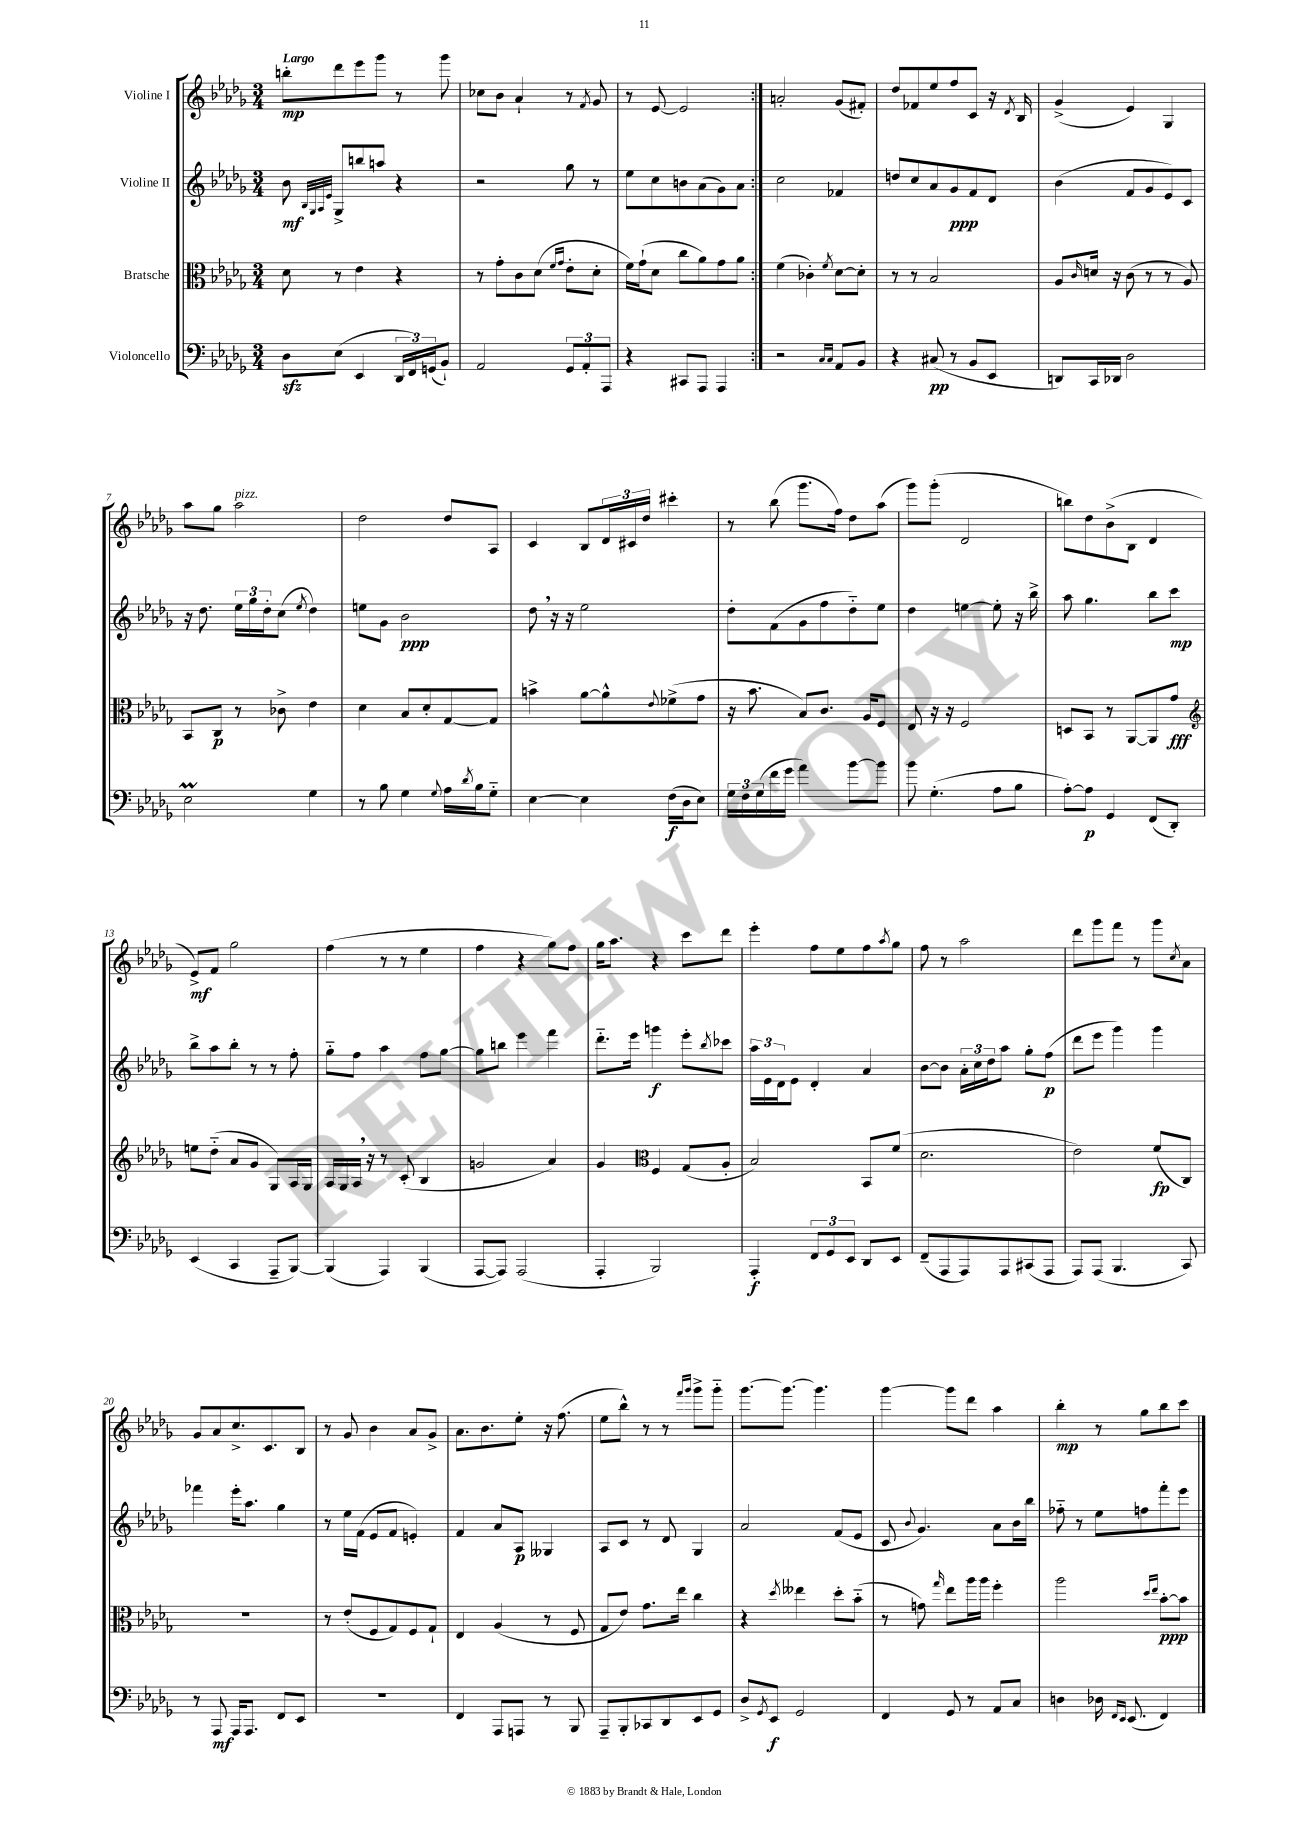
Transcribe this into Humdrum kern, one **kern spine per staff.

**kern	**kern	**kern	**kern
*staff4	*staff3	*staff2	*staff1
*clefF4	*clefC3	*clefG2	*clefG2
*k[b-e-a-d-g-]	*k[b-e-a-d-g-]	*k[b-e-a-d-g-]	*k[b-e-a-d-g-]
*M3/4	*M3/4	*M3/4	*M3/4
8D-	8d-	8b-	8bb'
.	.	32qqB-	.
.	.	32qqG-	.
.	.	32qqA-	.
.	.	32qqe-	.
(8E-	8r	8G-^	8ddd-
4EE-	4e-	8bb	8eee-
.	.	8aa	8ggg-
24DD-	4r	4r	8r
24FF)	.	.	.
(24GG	.	.	.
8BB-`)	.	.	8ggg-
=	=	=	=
2AA-	8r	2r	8cc-
.	8g-'	.	8b-
.	8c	.	4a-`
.	(8d-	.	.
.	16qqf	.	.
.	16qqg-	.	.
12GG-	8e-'	8gg-	8r
12AA-'	.	.	.
.	.	.	8qf
.	8d-'	8r	8g-
12AAA-	.	.	.
=	=	=	=
4r	16f)	8ee-	8r
.	(16g-`	.	.
.	8d-	8cc	[8e-
8CC#	8cc	8b	2e-]
8AAA-	8a-)	(8a-	.
4AAA-	8g-	8g-)	.
.	8a-	8a-	.
=:|!	=:|!	=:|!	=:|!
2r	(4f	2cc	2a'
.	4c-')	.	.
16qqC	.	.	.
16qqC	8qf	.	.
8AA-	[8d-	4f-	(8g-
8BB-	8d-']	.	8f#')
=	=	=	=
4r	8r	8dd	8dd-
.	8r	8cc	8f-
(8C#	2B-	8a-	8ee-
8r	.	8g-	8ff
8BB-	.	8f	8c
8EE-	.	8d-	16r
.	.	.	8qd-
.	.	.	16B-
=	=	=	=
8DD)	8A-	(4b-	(4g-^
.	16qqc	.	.
16CC	16d	.	.
16DD-	16r	.	.
2D-	(8c	8f	4e-)
.	8r	8g-	.
.	8r	8e-)	4G-
.	8A-)	8c	.
=	=	=	=
2E-	8BB-	16r	8aa-
.	.	8.dd-	.
.	8C	.	8gg-
.	8r	24ee-	2aa-
.	.	24gg-	.
.	.	24dd-'	.
.	8c-^	(8cc	.
.	.	8qee-	.
4G-	4e-	4dd-)	.
=	=	=	=
8r	4d-	8ee	2dd-
8B-	.	8g-	.
4G-	8B-	2b-	.
.	8d-'	.	.
8qqG-	.	.	.
16A-	[8G-	.	8dd-
8qd-	.	.	.
16B-	.	.	.
8G-'~	8G-]	.	8A-
=	=	=	=
[4E-	4b^	8dd-	4c
.	.	16r	.
.	.	16r	.
4E-]	[8a-	2ee-	8B-
.	8a-^^]	.	24d-
.	.	.	24c#
.	.	.	24dd-
.	8qqe-	.	.
(16F	(8f-^	.	4ccc#'
16D-	.	.	.
8E-)	8g-	.	.
=	=	=	=
24G-	16r	8dd-'	8r
24F	.	.	.
.	8.b-	.	.
(24G-	.	.	.
16f	.	(8f	(8bb-
16g-	.	.	.
4a-)	8B-)	8g-	8.ggg-
.	8.c	8ff	.
.	.	.	16ff)
[8b-	.	8dd-'~)	8dd-
.	16A-	.	.
8b-]	8F	8ee-	(8aa-
=	=	=	=
8b-	8E-	4dd-	8ggg-)
(4.G-'	16r	.	(8ggg-'
.	16r	.	.
.	2F	[4ee	2d-
8A-	.	8ee']	.
8B-	.	16r	.
.	.	16bb-^	.
=	=	=	=
[8A-')	8D	8aa-	8bb)
8A-]	8BB-	4.gg-	8dd-
4GG-	8r	.	(8b-^
.	[8AA-	.	8B-
(8FF	8AA-]	8bb-	4d-
8DD-')	8g-	8ccc	.
=	=	=	=
*	*clefG2	*	*
(4EE-	8ee	8bb-^	8e-^)
.	(8dd-'~	8aa-	8f
4CC	8a-	8bb-'	2gg-
.	8g-	8r	.
8AAA-~	8G-)	8r	.
[8BBB-)	16A-	8ff'	.
.	16G-	.	.
=	=	=	=
(4BBB-]	16A-	8gg-'~	(4ff
.	16G-	.	.
.	16A-	8ff	.
.	16r	.	.
4AAA-)	8r	4aa-	8r
.	(8c'	.	8r
(4BBB-	4B-	8ff	4ee-
.	.	[8gg-	.
=	=	=	=
[8AAA-	2g	8gg-]	4ff
8AAA-])	.	8bb	.
(2AAA-	.	4eee-	4r
.	4a-)	4fff	8gg-)
.	.	.	8ff
=	=	=	=
4AAA-'	4g-	8.ddd-'~	16gg-
.	.	.	8.aa-
.	.	16eee-	.
*	*clefC3	*	*
2BBB-)	4F	4ggg	4r
.	(8G-	8eee-'	8ccc
.	.	8qbb-	.
.	8A-'	8ccc-	8ddd-
=	=	=	=
4AAA-'	2B-)	24aa-	4eee-'
.	.	24e-	.
.	.	24d-	.
.	.	8e-	.
12FF	.	4d-'	8ff
12GG-	.	.	.
.	.	.	8ee-
12EE-	.	.	.
8DD-	8BB-	4a-	8ff
.	.	.	8qaa-
8EE-	(8f	.	8gg-
=	=	=	=
(8FF~	2.d-	[8b-	8ff
8AAA-	.	8b-]	8r
8AAA-)	.	24a-'	2aa-
.	.	24cc	.
.	.	24dd-	.
8AAA-	.	8aa-	.
(8CC#	.	8gg-'	.
8AAA-	.	(8ff	.
=	=	=	=
8AAA-)	2e-)	8ddd-	8ddd-
(8AAA-	.	8eee-	8ggg-
4.BBB-	.	4ggg-)	8fff
.	.	.	8r
.	(8f	4ggg-	8ggg-
.	.	.	8qcc
8CC)	8C)	.	8a-
=	=	=	=
8r	2.r	4fff-	8g-
8AAA-	.	.	8a-
16AAA-	.	16eee-'	8.cc^
8.AAA-	.	8.aa-	.
.	.	.	8.c
8FF	.	4gg-	.
8EE-	.	.	8B-
=	=	=	=
2.r	8r	8r	8r
.	(8e-'	16ee-	8g-
.	.	(16f	.
.	8F	8e-	4b-
.	8G-)	8f	.
.	8F	4e')	8a-
.	8G-`	.	8g-^
=	=	=	=
4FF	4E-	4f	8.a-
.	.	.	8.b-
8AAA-	(4A-	8a-	.
8AAA	.	8A-	8ee-'
8r	8r	4G--	16r
.	.	.	(8.ff
8BBB-	8F	.	.
=	=	=	=
8AAA-~	8G-	8A-	8ee-
8BBB-'	8e-)	8c	8bb-^^)
8CC-	8.g-	8r	8r
8DD-	.	8d-	8r
.	16ee-	.	.
.	.	.	16qqfff
.	.	.	16qqggg-
8EE-	4cc	4G-	8ggg-^
8GG-	.	.	8ggg-'~
=	=	=	=
8D-^	4r	2a-	[8.ggg-
8qGG-	.	.	.
8EE-	.	.	.
.	.	.	8.ggg-_
.	8qdd-	.	.
2GG-	4ee--	.	.
.	.	.	4.ggg-]
.	8dd-'	(8f	.
.	(8b-'~	8e-	.
=	=	=	=
4FF	8r	8c	[4ggg-
.	.	8qqb-	.
.	8g)	4.g-)	.
.	16qqgg-	.	.
8GG-	8ee-	.	8ggg-]
8r	16aa-	.	8ddd-
.	16aa-	.	.
8AA-	4ff'	8a-	4aa-
8C	.	16b-	.
.	.	16bb-	.
=	=	=	=
4D	2aa-	8ff-'~	4bb-'
.	.	8r	.
16D-	.	8ee-	8r
16qqFF	.	.	.
16qqEE-	.	.	.
(8.EE-	.	.	.
.	.	8ff	8gg-
.	16qqdd-	.	.
.	16qqee-	.	.
4FF)	[8b-'	8fff'	8bb-
.	8b-]	8eee-	8ccc
==	==	==	==
*-	*-	*-	*-
